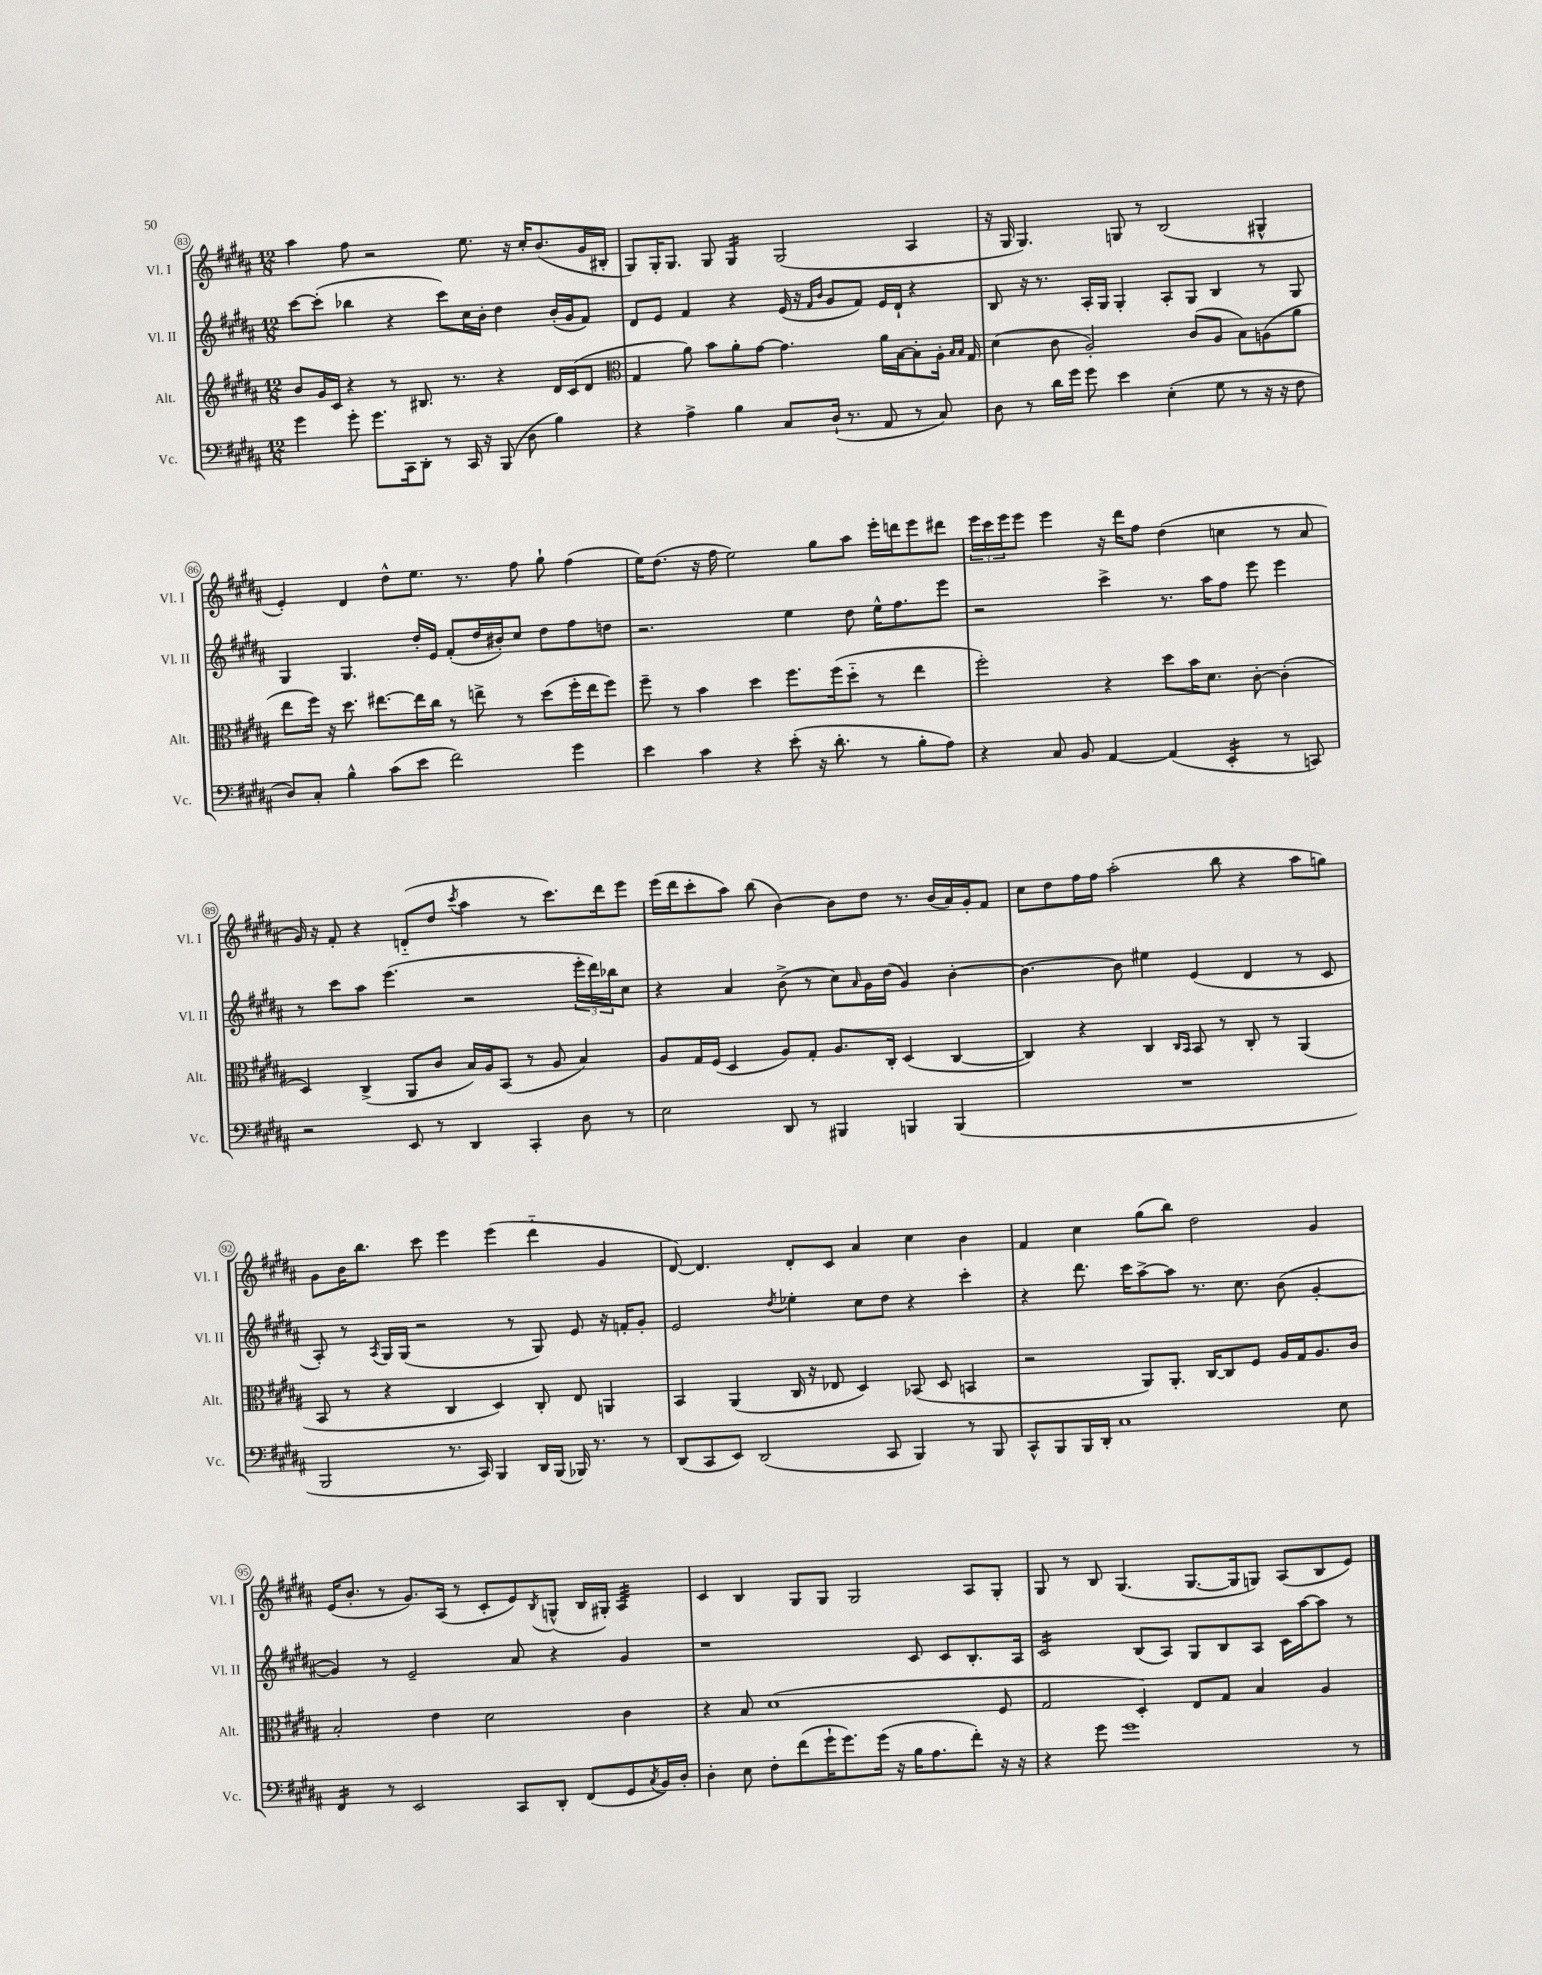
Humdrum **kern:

**kern	**kern	**kern	**kern
*staff4	*staff3	*staff2	*staff1
*clefF4	*clefG2	*clefG2	*clefG2
*k[f#c#g#d#a#]	*k[f#c#g#d#a#]	*k[f#c#g#d#a#]	*k[f#c#g#d#a#]
*M12/8	*M12/8	*M12/8	*M12/8
4g#\	8b/L	[8ccc#\L	4aa#\
.	16g#/L	(8ccc#'\]J	.
.	16c#/JJ	.	.
8g#'\	4r	4bb-\	8ff#\
8.g#\L	.	.	2r
.	8r	4r	.
16CC#\k	.	.	.
8DD#'\J	8.B#/	.	.
8r	.	8ccc#\L)	.
.	8.r	.	.
16CC#/	.	16cc#\L	8.ee\
16r	.	16b'\JJ	.
(8BBB/	4r	4dd#\	.
.	.	.	16r
8D#\	.	.	16cc#'/LK
.	.	.	(8.b/
4B\)	16d#/LL	(16b'/LL	.
.	(16c#/J	16g#/J	.
.	8d#/J	8f#/J)	16g#/L
.	.	.	16B#'/JJ
=	=	=	=
*	*clefC3	*	*
4r	4G#/	8d#/L	8G#/L)
.	.	8e/J	16G#'/K
.	.	.	8.G#/J
4A#^\	8a#\)	4f#/	.
.	8b\L	.	8G#/
4B\	8a#'\	4r	4G#/
.	[8g#\J	.	.
8C#/L	4.g#\]	(16e/	(2G#/
.	.	16r	.
.	.	16qqf#/LL	.
.	.	16qqb/JJ	.
(16D#`/Jk	.	8g#/L	.
8.r	.	.	.
.	.	8f#/J)	.
8AA#/	16a#\LL	16e/LL	.
.	[16B\J	16d#`/JJ	.
8r	8B'\]	4r	4A#/
8C#/)	16A#'\Jk	.	.
.	16qqB/LL	.	.
.	16qqB/JJ	.	.
.	16G#/	.	.
=	=	=	=
8D#\	(4d#\	8B/	16r
.	.	.	16G#/
8r	.	16r	4.G#/)
.	.	8.r	.
16d#\LL	8c#\	.	.
16g#\JJ	.	.	.
8g#\	2A#'/)	16A#'/LL	.
.	.	16G#/JJ	.
4e\	.	4G#'/	8G/
.	.	.	8r
(4E'\	.	8A#'/L	(2B/
.	(8c#/L	8G#/J	.
8G#\	8A#/J	4B/	.
8r	8B\L)	.	.
16r	(8A\	8r	4G#^^/
16r	.	.	.
8F#\	8a#\J	8G#/	.
=	=	=	=
8D#/L)	8ee\L	4G#/	4e'/)
8C#'/J	16ff#\Jk)	.	.
.	16r	.	.
4B^^\	8.dd#\	4.G#/	4d#/
.	[8.ee#\L	.	.
(8c#\L	.	.	8dd#^^\L
8e\J	16ee#\]L	16dd#'/LL	8.ee\J
.	16cc#\JJ	16e/JJ	.
2f#\)	8r	(8f#'/L	.
.	.	.	8.r
.	8ee^\	16dd#/L	.
.	.	16b#'/J)	.
.	8r	8cc#/J	8ff#\
.	(8dd#\L	8dd#\L	8gg#`\
4g#\	16ff#'\L	8ff#\	(4ff#\
.	16ee\J	.	.
.	8ff#\J)	8dd\J	.
=	=	=	=
4e\	8ff#~\	2.r	16ee\LK)
.	.	.	(8.dd#\J
.	8r	.	.
4c#\	4b\	.	16r
.	.	.	16ff#\
.	.	.	2ee\)
4r	4dd#\	.	.
(8e'\	8.ff#\L	4ee\	.
16r	.	.	8gg#\L
8.d#'\	(16ff#\k	.	.
.	8dd#'~\J	8dd#\	8aa#\J
8r	8r	16ee^^\LK	16eee'\LL
.	.	8.ff#\	16ddd\J
8B'\L	4ee\	.	8eee\
8A#\J)	.	8eee\J	8ddd#\J
=	=	=	=
4r	2ff#'\)	2r	24eee\LL
.	.	.	24ccc#\
.	.	.	24eee\J
.	.	.	8eee\J
8C#/	.	.	4eee\
8BB/	.	.	.
[4AA#/	4r	4ccc#^\	16r
.	.	.	16ddd#\LK
.	.	.	8ff#\J
(4AA#/]	8dd#\L	8.r	(4dd#\
.	16b\K	.	.
.	8.d#\J	16aa#\LK	.
4EE'/	.	8ff#\J	4cc\
.	[8c#'\	8eee\	.
8r	(4c#'\]	4eee\	8r
8CC/)	.	.	8a#/
=	=	=	=
2r	4D#/)	8r	16g#/)
.	.	.	16r
.	.	8ccc#\L	8f#'/
.	(4C#^/	8aa#\J	4r
.	.	(4.eee\	.
8EE/	8AA#/L	.	(8d'~/L
8r	8c#/J	.	8dd#/J
.	.	.	8qccc#/
4DD#/	16B/LL)	2r	4aa#\
.	16A#/J	.	.
.	(8BB/J	.	.
4CC#'/	8r	.	8r
.	8A#/	.	8.ccc#\L)
8D#\	4B/)	24eee'\LL	.
.	.	24ddd#\)	.
.	.	.	16ddd#\k
.	.	24bb-\J	.
8r	.	8cc#\J	8eee\J
=	=	=	=
2E\	8A#/L	4r	(16eee\LL
.	.	.	16ddd#\J
.	16G#/L	.	8ccc#'\
.	(16F#/JJ	.	.
.	4D#/	4a#/	8aa#\J)
.	.	.	(8bb\
8DD#/	8A#/L)	(8b^\	[4b\)
8r	8G#'/J	8r	.
4BBB#/	8.A#/L	8cc#\L)	8b\]L
.	.	16qqa#/	.
.	.	16g#\L	8dd#\J
.	16C#'/Jk	(16dd#\JJ	.
4BBB/	(4D#/	4g#/)	8.r
.	.	.	(16b/LL
(4BBB/	[4C#/	[4b'\	16a#/)
.	.	.	16g#'/J
.	.	.	8f#/J
=	=	=	=
1.r	4C#/])	4.b\_	8cc#\L
.	.	.	8dd#\
.	4r	.	16ff#\L
.	.	.	16ff#\JJ
.	.	8b\]	(2aa#'\
.	4C#/	4ee#\	.
.	16qqC#/LL	.	.
.	16qqBB/JJ	.	.
.	8BB/	(4e/	.
.	8r	.	8bb\
.	8C#'/	4d#/	4r
.	8r	.	.
.	(4AA#/	8r	8aa#\L
.	.	8c#/	8gg\J)
=	=	=	=
2BBB/	8BB/	8A#'/)	8g#\L
.	8r	8r	16b\K
.	.	.	8.bb\J
.	.	8qA#/	.
.	4r	16G#/LL	.
.	.	(16G#/JJ	.
.	.	2r	8ccc#\
8.r	4C#/	.	4eee\
16CC#/)	.	.	.
4BBB/	4D#/)	.	(4eee\
.	.	8r	.
16DD#/LL	8C#'/	8G#/)	4ddd#'~\
(16BBB/JJ	.	.	.
16BBB-/)	8E/	8e/	.
8.r	.	.	.
.	4AA/	16r	4g#/
.	.	16f'/LK	.
8r	.	8g#'/J	.
=	=	=	=
(8DD#/L	4BB/	2e/	[8d#/)
8CC#/	.	.	4.d#/]
8EE/J)	(4AA#/	.	.
(2DD#/	.	.	.
.	.	8qdd#/	.
.	16C#/	4ee-'\	8d#'/L
.	16r	.	.
.	8E-/	.	8c#/J
.	4D#/)	8cc#\L	4a#/
8CC#/	.	8dd#\J	.
4BBB/)	(8BB-/	4r	4cc#\
.	8D#/	.	.
8r	4BB/	4ccc#'\	4b\
8BBB/	.	.	.
=	=	=	=
8CC#^^/L	2r	4r	4f#/
8BBB/	.	.	.
16BBB/L	.	8.ddd#\	4cc#\
16DD#'/JJ	.	.	.
1C#	.	.	.
.	.	16ccc#\LK	.
.	8AA#/L)	[8aa#^\	(8gg#\L
.	8.AA#'/J	8aa#\]J	8bb\J)
.	.	8.r	2dd#\
.	[16C#/LK	.	.
.	8C#/]	.	.
.	.	8.cc#\	.
.	8F#/J	.	.
.	16A#/LL	(8b\	.
.	16G#/J	.	.
.	8.A#/	[4g#'/	4g#/
8E\	.	.	.
.	16c#/Jk	.	.
=	=	=	=
4FF#/	2B'/	4g#/])	(16e/LK
.	.	.	8.b'/J
8r	.	8r	8r
2EE/	.	2e~/	8.g#/L)
.	4e\	.	.
.	.	.	(16A#/Jk
.	.	.	8r
.	2d#\	.	8c#'/L
8CC#/L	.	8a#/	8e/)
.	.	.	8qB/
8DD#'/J	.	4r	(8G^^/J
(8FF#/L	.	.	16B/LL
.	.	.	16G#'/JJ)
8GG#/	4c#\	4g#/	4A#/
8qC#/	.	.	.
16BB/L)	.	.	.
16D#'/JJ	.	.	.
=	=	=	=
4D#'\	4r	1r	4c#/
8E\	8B/	.	4B/
8F#'\L	(1d#	.	.
(8f#\	.	.	8G#/L
16g#`\K	.	.	8G#/J
8.g#\)	.	.	.
.	.	.	2G#/
(16g#\Jk	.	.	.
16r	.	.	.
16B\LK	.	8c#/	.
8.A#\	.	.	.
.	.	8c#/L	.
8f#'\J)	.	8.B'/	8A#/L
16r	8F#/	.	8G#'/J
16r	.	16A#/Jk	.
=	=	=	=
4r	2G#/	2c#/	8G#/
.	.	.	8r
8g#\	.	.	8B/
1g#	.	.	(4.G#/
.	4D#'/)	(8B/L	.
.	.	8A#/J)	.
.	8E/L	8G#/L	[8.G#/L
.	8G#/J	8B/	.
.	.	.	16G#/]k
.	4B/	8A#/J	8G/J)
.	.	16c#\LL	(8A#/L
.	.	[16aa#\J	.
.	4A#/	8aa#\]J	8B/
8r	.	8r	8e/J)
==	==	==	==
*-	*-	*-	*-
